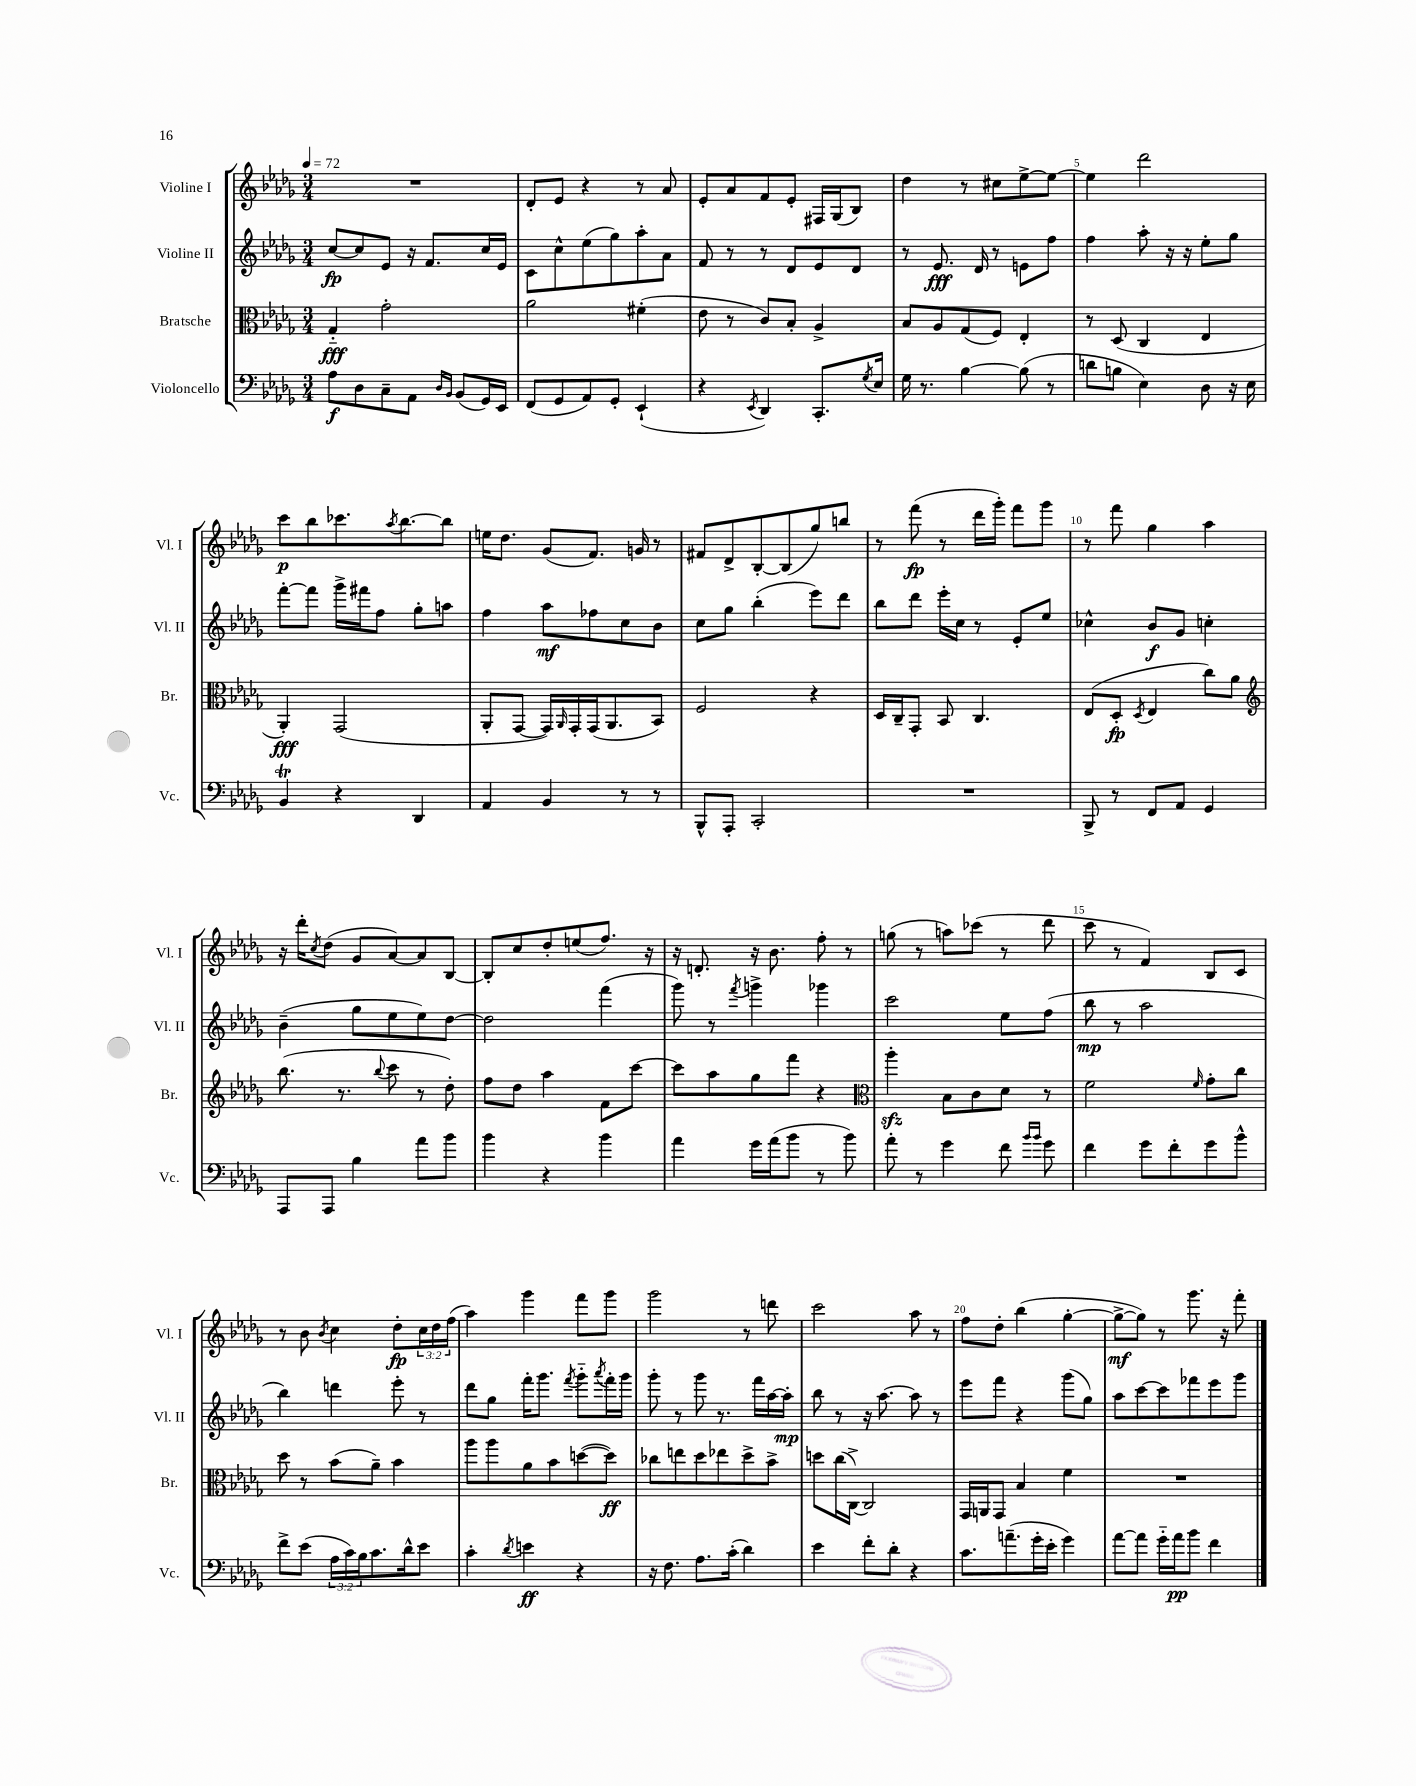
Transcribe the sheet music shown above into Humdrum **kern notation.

**kern	**kern	**kern	**kern
*staff4	*staff3	*staff2	*staff1
*clefF4	*clefC3	*clefG2	*clefG2
*k[b-e-a-d-g-]	*k[b-e-a-d-g-]	*k[b-e-a-d-g-]	*k[b-e-a-d-g-]
*M3/4	*M3/4	*M3/4	*M3/4
*MM72	*MM72	*MM72	*MM72
8A-	4G-'~	[8cc	2.r
8D-	.	8cc]	.
8C~	2g-'	8e-	.
8AA-	.	16r	.
.	.	8.f	.
16qqD-	.	.	.
16qqBB-	.	.	.
(8BB-	.	.	.
16GG-)	.	16cc	.
16EE-	.	16e-	.
=	=	=	=
(8FF	2a-	8c	8d-'
8GG-	.	8cc^^	8e-
8AA-)	.	(8ee-	4r
8GG-'	.	8gg-)	.
(4EE-`	(4f#'	8aa-'	8r
.	.	8a-	8a-
=	=	=	=
4r	8e-	8f	8e-'
.	8r	8r	8a-
8qEE-	.	.	.
4DD-)	8c)	8r	8f
.	8B-'	8d-	8e-'
8.CC'	4A-^	8e-	16F#
.	.	.	(16G-
.	.	8d-	8B-)
8qG-	.	.	.
16E-	.	.	.
=	=	=	=
16G-	8B-	8r	4dd-
8.r	.	.	.
.	8A-	8.e-	.
[4B-	(8G-	.	8r
.	.	16d-	.
.	8F)	8r	8cc#
(8B-]	4E-'	8e	[8ee-^
8r	.	8ff	8ee-_
=	=	=	=
8d	8r	4ff	4ee-]
8B	(8D-	.	.
4E-)	4C	8aa-'	2ddd-
.	.	16r	.
.	.	16r	.
8D-	4E-	8ee-'	.
16r	.	8gg-	.
16E-	.	.	.
=	=	=	=
4BB-	4AA-')	[8fff'	8ccc
.	.	8fff]	8bb-
4r	(2GG-	16ggg-^	8.ccc-
.	.	16fff#	.
.	.	8ff	.
.	.	.	8qaa-
.	.	.	[8.bb-
4DD-	.	8gg-'	.
.	.	8aa	8bb-]
=	=	=	=
4AA-	8AA-'	4ff	16ee
.	.	.	8.dd-
.	[8GG-	.	.
4BB-	16GG-])	8aa-	(8g-
.	16qqAA-	.	.
.	16GG-'	.	.
.	(16GG-	8ff-	8.f)
.	8.AA-	.	.
8r	.	8cc	.
.	.	.	16g
8r	8BB-)	8b-	8r
=	=	=	=
8BBB-^^	2F	8cc	8f#
8AAA-'	.	8gg-	8d-^
2CC'	.	(4bb-'	[8B-'
.	.	.	(8B-]
.	4r	8eee-)	8gg-)
.	.	8ddd-	8bb
=	=	=	=
2.r	16D-	8bb-	8r
.	16C~	.	.
.	8GG-'	8ddd-	(8fff
.	8BB-	16eee-'	8r
.	.	16cc	.
.	4.C	8r	16ddd-
.	.	.	16ggg-')
.	.	8e-'	8fff
.	.	8ee-	8ggg-
=	=	=	=
8BBB-^	(8E-	4cc-^^	8r
8r	8D-'	.	8fff
.	8qD-	.	.
8FF	4E-	8b-	4gg-
8AA-	.	8g-	.
4GG-	8cc)	4cc'	4aa-
.	8a-	.	.
=	=	=	=
*	*clefG2	*	*
8AAA-	(8.bb-	(4b-~	16r
.	.	.	16ddd-'
.	.	.	8qcc
8AAA-	.	.	(8dd-
.	8.r	.	.
4B-	.	8gg-	8g-
.	8qqbb-	.	.
.	8ccc	8ee-	[8a-)
8a-	8r	8ee-)	8a-]
8b-	8dd-')	[8dd-	[8B-
=	=	=	=
4b-	8ff	2dd-]	8B-']
.	8dd-	.	8cc
4r	4aa-	.	8dd-'
.	.	.	(8ee
4b-	8f	(4fff	8.ff)
.	[8ccc	.	.
.	.	.	16r
=	=	=	=
4a-	8ccc]	8ggg-)	16r
.	.	.	8.d'
.	8aa-	8r	.
.	.	8qfff	.
16g-	8gg-	4ggg^	16r
(16a-	.	.	8.b-
8b-	8fff	.	.
8r	4r	4ggg-	8ff'
8b-)	.	.	8r
=	=	=	=
*	*clefC3	*	*
8a-'	4aa-'	2ccc	(8gg
8r	.	.	8r
4g-	8B-	.	8aa)
.	8c	.	(8ccc-
8f	8d-	8ee-	8r
16qqb-	.	.	.
16qqb-	.	.	.
8g-	8r	(8ff	8ddd-
=	=	=	=
4f	2f	8bb-	8ccc
.	.	8r	8r
8g-	.	2aa-	4f)
8f'	.	.	.
.	16qqf	.	.
8g-	8g-'	.	8B-
8b-^^	8cc	.	8c
=	=	=	=
8f^	8dd-	4bb-)	8r
(8e-	8r	.	8b-
.	.	.	8qb-
24A-	(8b-	4ddd	4cc
24c)	.	.	.
24B-	.	.	.
8.c	8a-~)	.	.
.	4b-	8eee-'	8dd-'
16d-^^	.	.	.
8e-	.	8r	24cc
.	.	.	24dd-
.	.	.	(24ff
=	=	=	=
4c'	8aa-	8ddd-	4aa-)
.	8aa-	8gg-	.
8qd-	.	.	.
4e	8a-	16fff'	4ggg-
.	.	8.ggg-	.
.	8b-	.	.
.	.	8qfff	.
4r	([8dd	8ggg-'~	8fff
.	.	8qaaa-	.
.	8dd])	16fff'	8ggg-
.	.	16ggg-	.
=	=	=	=
16r	8cc-	8ggg-'	2ggg-
8.F	.	.	.
.	8ee	8r	.
8.A-	8dd-	8ggg-	.
.	8ee-	8.r	.
(16c'	.	.	.
4d-)	8dd-^	.	8r
.	.	16fff	.
.	8b-^	[16aa-	8ddd
.	.	16aa-']	.
=	=	=	=
4e-	8dd	8bb-	2ccc
.	(16cc	8r	.
.	[16C^)	.	.
8f'	2C]	16r	.
.	.	[8.aa-	.
8d-'	.	.	.
4r	.	8aa-]	8aa-
.	.	8r	8r
=	=	=	=
8.c	16GG-	8eee-	8ff
.	16AA	.	.
.	8GG-	8fff	8dd-'
(8.a~	.	.	.
.	4B-	4r	(4bb-
16g-'	.	.	.
16e-'	.	.	.
4g-)	4f	(8ggg-	[4gg-'
.	.	8gg-)	.
=	=	=	=
[8a-	2.r	8aa-	8gg-^_
8a-]	.	[8ccc	8gg-])
16g-'~	.	8ccc]	8r
16a-	.	.	.
8b-	.	8fff-	8.ggg-
4f	.	8eee-	.
.	.	.	16r
.	.	8ggg-	8fff'
==	==	==	==
*-	*-	*-	*-
